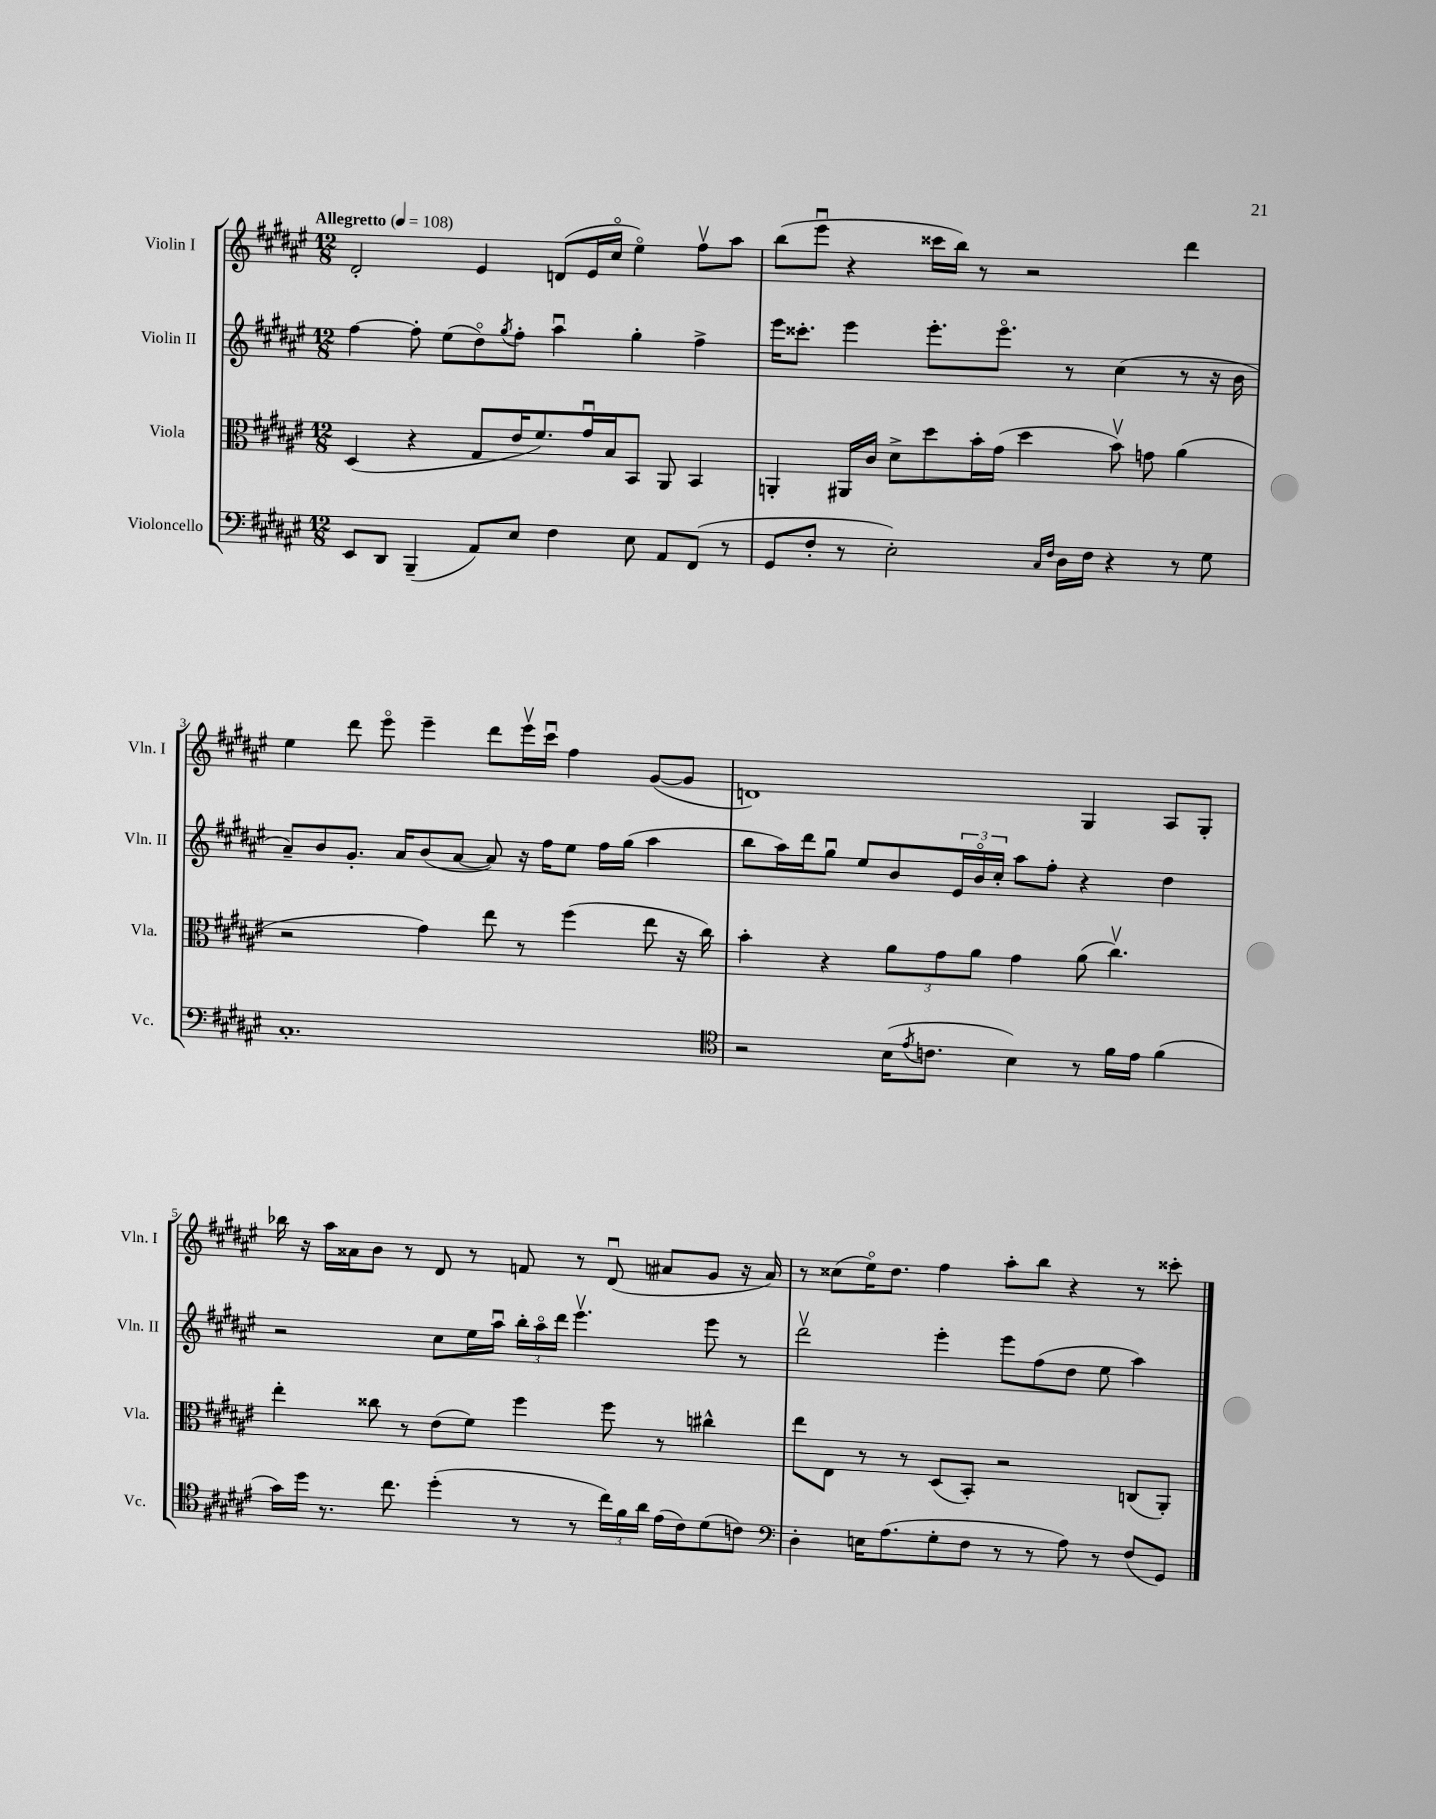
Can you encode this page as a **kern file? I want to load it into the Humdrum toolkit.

**kern	**kern	**kern	**kern
*staff4	*staff3	*staff2	*staff1
*clefF4	*clefC3	*clefG2	*clefG2
*k[f#c#g#d#a#e#]	*k[f#c#g#d#a#e#]	*k[f#c#g#d#a#e#]	*k[f#c#g#d#a#e#]
*M12/8	*M12/8	*M12/8	*M12/8
*MM108	*MM108	*MM108	*MM108
8EE#/L	(4D#/	[4ff#\	2d#'/
8DD#/J	.	.	.
(4BBB~/	4r	8ff#'\]	.
.	.	(8ee#\L	.
8AA#/L)	8G#/L	8dd#o\)	4e#/
.	.	8qgg#/	.
8E#/J	16e#/K	8ff#'\J	.
.	8.f#/)	.	.
4F#\	.	4aa#u\	(8d/L
.	16g#u/L	.	16e#/L
.	16B/J	.	16cc#o/JJ
8E#\	8BB/J	4gg#'\	4ee#o\)
8AA#/L	8AA#/	.	.
(8FF#/J	4BB/	4ff#^\	8ff#v\L
8r	.	.	8aa#\J
=	=	=	=
8GG#/L	4AA'/	16eee#\LK	(8bb\L
.	.	8.ccc##'\J	.
8F#'/J	.	.	8eee#u\J
8r	16AA#/LL	4eee#\	4r
.	16c#/JJ	.	.
2E#'\)	8d#^\L	.	.
.	8dd#\	8.eee#'\L	16ccc##\LL
.	.	.	16bb\JJ)
.	16b'\L	.	8r
.	(16g#\JJ	8.eee#o\J	.
.	4dd#\	.	2r
16qqC#/LL	.	.	.
16qqF#/JJ	.	.	.
16D#\LL	.	8r	.
16F#\JJ	.	.	.
4r	8bv\)	(4cc#\	.
.	8g\	.	.
8r	(4a#\	8r	4ddd#\
8G#\	.	16r	.
.	.	16b\	.
=	=	=	=
1.C#'	2r	8a#~/L)	4ee#\
.	.	8b/	.
.	.	8.g#'/J	8ddd#\
.	.	.	8eee#o\
.	.	16a#/LK	.
.	4g#\)	(8b/	4eee#~\
.	.	[8a#/J	.
.	8ee#\	8a#/])	8ddd#\L
.	8r	16r	16eee#v\L
.	.	16ff#\LK	16ccc#u\JJ
.	(4ff#\	8ee#\J	4ff#\
.	.	16ff#\LL	.
.	.	(16gg#\JJ	.
.	8ee#\	4aa#\	([8g#/L
.	16r	.	8g#/]J
.	16cc#\)	.	.
=	=	=	=
*clefC4	*	*	*
2r	4b'\	8bb\L	1d)
.	.	16aa#\L)	.
.	.	16ddd#\J	.
.	4r	8gg#u\J	.
.	.	8ee#/L	.
(16B\LK	12a#\L	8b/	.
8qe#/	.	.	.
8.c\J	.	.	.
.	12g#\	.	.
.	.	24e#/L	.
.	12a#\J	24bo/	.
.	.	24cc#'/JJ	.
4B\)	4g#\	8aa#\L	.
.	.	8ff#'\J	.
8r	(8a#\	4r	4G#/
16f#\LL	4.cc#v\)	.	.
16e#\JJ	.	.	.
(4f#\	.	4dd#\	8A#/L
.	.	.	8G#'/J
=	=	=	=
16g#\LL)	4ee#'\	2r	16bb-\
16dd#\JJ	.	.	16r
8.r	.	.	16aa#\LL
.	.	.	16a##\J
.	8cc##\	.	8b\J
8.cc#\	.	.	.
.	8r	.	8r
(4dd#'\	(8e#\L	8cc#\L	8d#/
.	8f#\J)	16ee#\L	8r
.	.	16aa#u\JJ	.
8r	4ff#\	24bb'\LL	8f/
.	.	24aa#o\	.
.	.	24ddd#\JJ	.
8r	.	4.eee#v\	8r
24cc#\LL)	8ff#\	.	(8d#u/
24f#\	.	.	.
24a#\JJ	.	.	.
(16e#\LL	8r	.	8a#/L
16c#\J)	.	.	.
(8d#\	4cc#^^\	8eee#\	8g#/J
8c\J)	.	8r	16r
.	.	.	16a#/)
=	=	=	=
*clefF4	*	*	*
4D#'\	8ee#\L	2ddd#v\	8r
.	8E#\J	.	(8cc##\L
16E\LK	8r	.	16ee#o\K)
(8.A#\	.	.	8.dd#\J
.	8r	.	.
8G#'\	(8D#/L	4eee#'\	4ff#\
8F#\J	8BB'/J)	.	.
8r	2r	8eee#\L	8aa#'\L
8r	.	(8ff#\	8bb\J
8A#\)	.	8dd#\J	4r
8r	.	8ee#\	.
(8F#/L	(8C/L	4aa#\)	8r
8GG#/J)	8AA#'/J)	.	8ccc##'\
==	==	==	==
*-	*-	*-	*-
